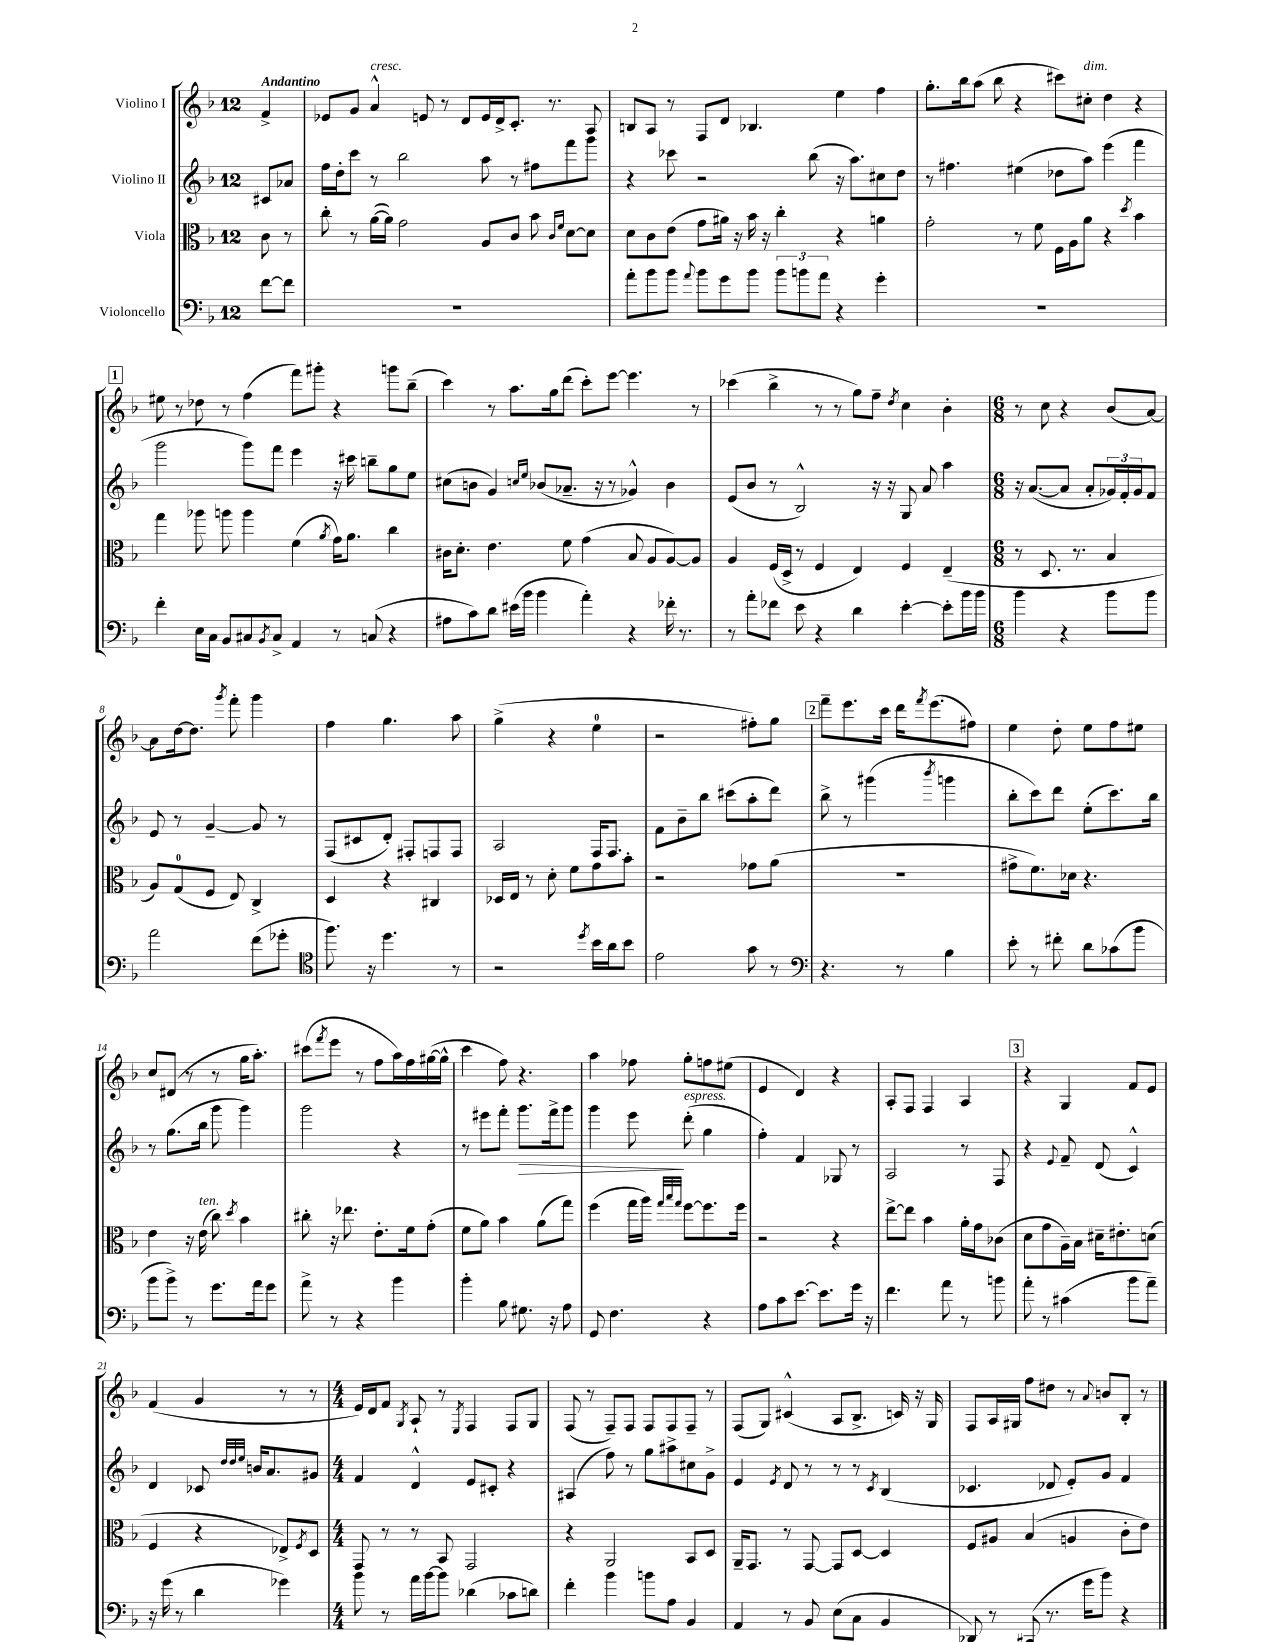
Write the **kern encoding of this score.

**kern	**kern	**kern	**dynam	**kern
*part4	*part3	*part2	*part2	*part1
*staff4	*staff3	*staff2	*staff2	*staff1
*I"Violoncello	*I"Viola	*I"Violino II	*	*I"Violino I
*clefF4	*clefC3	*clefG2	*	*clefG2
*k[b-]	*k[b-]	*k[b-]	*	*k[b-]
*M12/8	*M12/8	*M12/8	*	*M12/8
=	=	=	=	=
!	!	!	!	!LO:TX:a:B:t=Andantino
[8f\L	8c\	8c#X/L	.	4f^/
8f\J]	8r	8a-X/J	.	.
=1	=1	=1	=1	=1
1.r	8cc'\	16ff\LL	.	8e-X/L
.	.	16dd'\J	.	.
.	8r	8ccc\J	.	8g/J
!	!	!	!	!LO:TX:a:i:t=cresc.
.	([16a\LL	8r	.	4a^^/
.	16a\JJ])	.	.	.
.	2g\	2bb-\	.	.
.	.	.	.	8en/
.	.	.	.	8r
.	.	.	.	8d/L
.	8A/L	8aa\	.	16e/L
.	.	.	.	16d^/J
.	8c/J	8r	.	8.c'/J
.	8b-\	8ff#X\L	.	.
.	.	.	.	8.r
.	16qqc/LL	.	.	.
.	16qqf/JJ	.	.	.
.	[8d\L	8fff\	.	.
.	8d\J]	8ggg\J	.	8A/
=2	=2	=2	=2	=2
8a'\L	8d\L	4r	.	8Bn/L
8b-\	8c\	.	.	8A/J
8b-\J	(8e\J	8ccc-X\	.	8r
8qqa/	.	.	.	.
8b-\L	8g\L	2r	.	8F/L
8g\	16a#X\Jk)	.	.	8d/J
.	16r	.	.	.
8b-\J	16b-\	.	.	4.B-X/
.	16r	.	.	.
12b-\L	4cc'\	.	.	.
12bn\	.	.	.	.
.	.	(8bb-\	.	.
12a\J	.	.	.	.
4r	4r	16r	.	4ee\
.	.	8.aa\L)	.	.
4g'\	4an\	8cc#X\	.	4ff\
.	.	8dd\J	.	.
=3	=3	=3	=3	=3
1.r	2g'\	8r	.	8.gg'\L
.	.	4.ff#X\	.	.
.	.	.	.	16bb-\k
.	.	.	.	(8aa\J
.	.	.	.	8bb-\
.	8r	(4ee#X\	.	4r
.	8f\	.	.	.
.	16F\LL	8dd-X\L	.	8ccc#X\L)
.	16A\J	.	.	.
!	!	!	!	!LO:TX:a:i:t=dim.
.	8a\J	8aa\J)	.	8cc#X'\J
.	4r	(4eee\	.	4dd\
.	8qdd/	.	.	.
.	4b-\	4fff\	.	4r
!!LO:LB:g=z
!!LO:REH:place=s1:t=1
=4	=4	=4	=4	=4
4f'\	4gg\	2ggg\	.	8ee#X\
.	.	.	.	8r
16E\LL	8aa-X\	.	.	8dd-X\
16C\JJ	.	.	.	.
8BB-/L	8aan\	.	.	8r
8C#X/	4aa\	8ggg\L)	.	(4ff\
8qBB-/	.	.	.	.
8C#^/J	.	8fff\J	.	.
4AA/	(4f\	4eee\	.	8fff\L)
.	.	.	.	8ggg#X'\J
.	8qa/	.	.	.
8r	16g\KL)	16r	.	4r
.	8.a\J	16ccc#X\	.	.
(8Cn/	.	8bbn~\L	.	.
4r	4cc\	8gg\	.	8gggn\L
.	.	8ee\J	.	(8bb-~\J
=5	=5	=5	=5	=5
8A#X\L	16c#X\KL	(8cc#X\L	.	4ccc\)
.	8.d'\J	.	.	.
8c\)	.	8bn\J	.	.
8d\J	4.e\	4g/)	.	8r
(16e#X\LL	.	.	.	8.aa\L
16b-\JJ	.	.	.	.
.	.	16qqccn/LL	.	.
.	.	16qqee/JJ	.	.
4b-\	.	(8b-X/L	.	.
.	.	.	.	16gg\k
.	8f\	8.a-X~/J	.	(8ddd\J
4a'\)	(4g\	.	.	8ccc'\L)
.	.	16r	.	.
.	.	8r	.	[8eee\J
4r	8B-/	4g-X^^/)	.	4.eee\]
.	8A/L	.	.	.
16f-X'\	[8A/)	4b-\	.	.
8.r	.	.	.	.
.	8A/J]	.	.	8r
=6	=6	=6	=6	=6
8r	4A/	(8e/L	.	(4ccc-X\
8a'\L	.	8b-/J	.	.
8f-X\J	(16F/LL	8r	.	4bb-^\
.	16D^/JJ	.	.	.
8e\	8r	2B-^^/)	.	.
4r	4F/	.	.	8r
.	.	.	.	8r
4d\	4E/)	.	.	8gg\L)
.	.	16r	.	8ff~\J
.	.	16r	.	.
.	.	.	.	8qdd/
[4e'\	4F/	8G/	.	4cc\
.	.	8a/	.	.
8e'\L]	(4E~/	4aa\	.	4b-'\
16b-\L	.	.	.	.
16b-\JJ	.	.	.	.
=7	=7	=7	=7	=7
*M6/8	*M6/8	*M6/8	*	*M6/8
4b-\	8r	16r	.	8r
.	.	([8.a/L	.	.
.	8.D/	.	.	8cc\
4r	.	8a/J]	.	4r
.	8.r	.	.	.
.	.	8a'/L	.	.
8b-\L	4B-/	24g-X/L)	.	(8b-/L
.	.	24f'/	.	.
.	.	24g-/J	.	.
8b-\J	.	8f/J	.	[8a/J)
!!LO:LB:g=z
=8	=8	=8	=8	=8
2a\	8A/L)	8e/	.	8a\L]
.	(8G/	8r	.	[16dd\k
.	.	.	.	8.dd\J]
.	8F/J	[4g~/	.	.
.	.	.	.	8qggg/
.	8E/)	.	.	8fff'\
(8f\L	4C^/	8g/]	.	4ggg\
8g-X'\J	.	8r	.	.
=9	=9	=9	=9	=9
*clefC4	*	*	*	*
8.ff\)	4D/	(8F/L	.	4ff\
.	.	8c#X/	.	.
16r	.	.	.	.
4.dd\	4r	8d'/J)	.	4.gg\
.	.	8F#X'/L	.	.
.	4C#X/	8Fn/	.	.
8r	.	8F/J	.	8aa\
=10	=10	=10	=10	=10
2r	16D-X/LL	2A/	.	(4gg^\
.	16E/JJ	.	.	.
.	8r	.	.	.
.	8d'\	.	.	4r
.	8f\L	.	.	.
8qdd/	.	.	.	.
16b-\LL	8g\	16F/KL	.	4ee\
16a\J	.	8.F/J	.	.
8b-\J	8b-'\J	.	.	.
=11	=11	=11	=11	=11
2e\	2r	8f\L	.	2r
.	.	8b-~\	.	.
.	.	8bb-\J	.	.
.	.	(8ccc#X\L	.	.
8g\	8g-X\L	8aa'\	.	8ff#X'\L)
8r	(8a\J	8ddd\J)	.	8gg\J
!!LO:REH:place=s1:t=2
=12	=12	=12	=12	=12
*clefF4	*	*	*	*
4.r	2.r	8bb-^\	.	8fff~\L
.	.	8r	.	8.eee\
.	.	(4ggg#X\	.	.
.	.	.	.	16ccc\Jk
8r	.	.	.	16ddd\KL
.	.	.	.	8qfff/
.	.	.	.	(8.eee\
.	.	8qbbb-/	.	.
4B-\	.	4gggn\	.	.
.	.	.	.	8ff#X\J)
=13	=13	=13	=13	=13
8e'\	8g#X^\L	8bb-'\L	.	4ee\
8r	8.f\)	8ccc\)	.	.
8f#X'\	.	8ddd\J	.	8dd'\
.	16d-X\Jk	.	.	.
8d\L	4.r	(8ee'\L	.	8ee\L
(8c-X\	.	8.ccc\)	.	8ff\
8b-\J	.	.	.	8ee#X\J
.	.	16bb-\Jk	.	.
!!LO:LB:g=z
=14	=14	=14	=14	=14
8b-\L	4e\	8r	.	8cc/L
8b-^\J)	.	(8.gg\L	.	(8d#X/J
8r	16r	.	.	8r
!	!LO:TX:a:i:t=ten.	!	!	!
.	(16e\	16bb-\Jk	.	.
8.g\L	8cc\)	8ggg\	.	8r
.	8qdd/	.	.	.
.	4b-\	4ggg\)	.	16gg\KL
16a\k	.	.	.	8.aa'\J)
8g\J	.	.	.	.
=15	=15	=15	=15	=15
8a^\	8cc#X'\	2ggg\	.	(8ccc#X\L
.	.	.	.	8qfff/
8r	16r	.	.	8eee\J
.	8.ee-X\	.	.	.
4r	.	.	.	8r
.	8.e'\L	.	.	8ff\L
4b-\	.	4r	.	16aa\L)
.	16f\k	.	.	16ff\
.	(8g'\J	.	.	([16gg#X\
.	.	.	.	16gg#^^\JJ]
=16	=16	=16	=16	=16
4b-'\	8f\L	8r	.	4ccc\
.	8a\J)	8eee#X\L	.	.
8B-\	4b-\	8fff'\J	.	8ff\)
!	!	!	!LO:HP:b	!
8.G#X\	.	8.ggg\L	>	4.r
.	(8a\L	.	.	.
16r	.	16fff^\k	.	.
8A\	8gg\J)	8ggg\J	.	.
=17	=17	=17	=17	=17
8GG/	(4ff\	4ggg\	.	4aa\
4.F\	.	.	.	.
.	16gg\LL	8eee\	.	8ff-X\
.	16aa\JJ)	.	.	.
.	32qqgg/LLL	.	.	.
.	32qqbb-/	.	.	.
.	32qqgg/JJJ	.	.	.
!	!	!LO:TX:a:i:t=espress.	!	!
.	[8ff\L	(8ddd'\	]	8gg'\L
4r	8.ff\]	4gg\	.	8ffn\
.	.	.	.	(8ee#X\J
.	16ff\Jk	.	.	.
=18	=18	=18	=18	=18
8A\L	2r	4ff'\)	.	4e/
8c\	.	.	.	.
[8.e\J	.	4f/	.	4d/)
8.e\L]	.	.	.	.
.	4r	8G-X/	.	4r
16g\Jk	.	8r	.	.
16r	.	.	.	.
=19	=19	=19	=19	=19
4.f\	[8ee^\L	2A/	.	8A'/L
.	8ee\J]	.	.	8F/J
.	4b-\	.	.	4F/
8a\	.	.	.	.
8r	16a'\LL	8r	.	4A/
.	16g\J	.	.	.
8bn\	(8c-X\J	8F/	.	.
!!LO:REH:place=s1:t=3
=20	=20	=20	=20	=20
8a'\	8d\L	4r	.	4r
8r	8g\	.	.	.
.	.	8qqe/	.	.
(4c#X\	16A~\L)	8f~/	.	4G/
.	16B-\JJ	.	.	.
.	16d#X~\KL	(8d/	.	.
.	8.e#X'\	.	.	.
8b-\L	.	4c^^/)	.	8f/L
8a~\J)	(8dn\J	.	.	8e/J
!!LO:LB:g=z
=21	=21	=21	=21	=21
16r	4F/	4d/	.	(4f/
(16g\	.	.	.	.
8r	.	.	.	.
4d\	4r	8c-X/	.	4g/
.	.	32qqdd/LLL	.	.
.	.	32qqdd/	.	.
.	.	32qqee/JJJ	.	.
.	.	16bn/KL	.	.
.	.	8.a/	.	.
4g-X\)	8E-X^/L)	.	.	8r
.	8qF/	.	.	.
.	8D/J	8g#X/J	.	8r
=22	=22	=22	=22	=22
*M4/4	*M4/4	*M4/4	*	*M4/4
8b-\	8GG/	4f/	.	16e/LL)
.	.	.	.	16d/J
8r	8r	.	.	8f/J
.	.	.	.	8qG/
16a\LL	8r	4d^^/	.	8A`/
[16b-\J	.	.	.	.
8b-\J]	8BB-/	.	.	8r
.	.	.	.	8qE/
(4d-X\	2GG/	8e/L	.	4F/
.	.	8c#X'/J	.	.
8c-X\L	.	4r	.	8F/L
8dn\J)	.	.	.	8G/J
=23	=23	=23	=23	=23
4f'\	4r	(4A#X/	.	(8F/
.	.	.	.	8r
4b-\	2AA/	8ff\)	.	8F~/L)
.	.	8r	.	8F/J
8bn\L	.	8gg\L	.	8F/L
8A\J	.	8aa#X^\	.	8F/
4BB-/	8BB-/L	8cc#X\	.	8F~/J
.	8D/J	8g^\J	.	8r
=24	=24	=24	=24	=24
4AA/	16AA~/KL	4e/	.	(8F/L
.	8.GG/J	.	.	.
.	.	.	.	8G/J)
.	.	8qe/	.	.
8r	8r	8d/	.	(4c#X^^/
8BB-/	[8GG/	8r	.	.
(8E\L	8GG/L]	8r	.	8A/L
8C\J	[8D/J	8r	.	8.B-^/J
.	.	8qc/	.	.
4BB-/	4D/]	(4B-/	.	.
.	.	.	.	16cn/)
.	.	.	.	16r
.	.	.	.	16G/
=25	=25	=25	=25	=25
8DD-X~/)	8F/L	4.c-X/	.	8F/L
8r	8A#X/J	.	.	16A/L
.	.	.	.	16G#X/JJ
(8CC#X/	(4B-/	.	.	8ff\L
8.r	.	8d-X/	.	8dd#X\J
.	4An/	8e'/L)	.	8r
16g\KL	.	.	.	.
.	.	.	.	8qqa/
8b-\J)	.	8g/J	.	8bn/L
4r	8c'\L	4f/	.	8B-'/J
.	8e\J)	.	.	8r
==	==	==	==	==
*-	*-	*-	*-	*-
